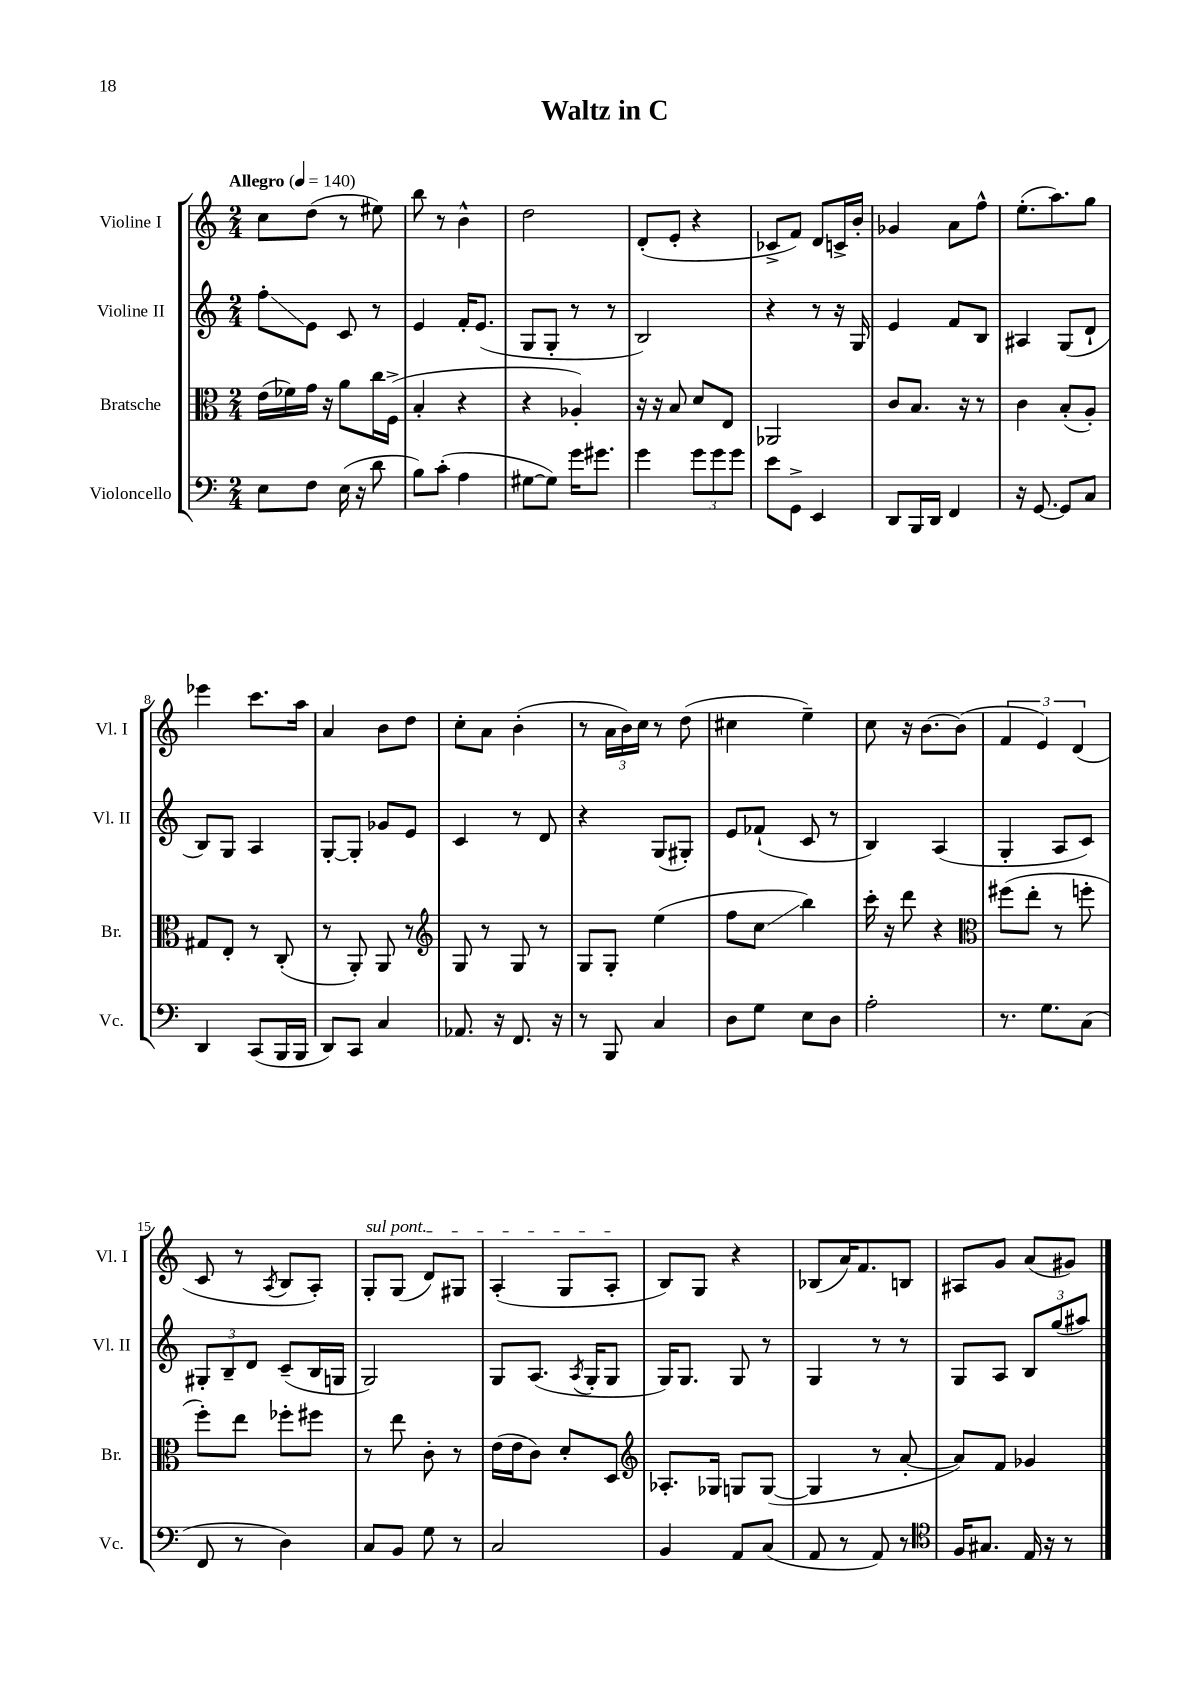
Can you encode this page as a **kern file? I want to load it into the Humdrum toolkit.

**kern	**kern	**kern	**kern
*staff4	*staff3	*staff2	*staff1
*clefF4	*clefC3	*clefG2	*clefG2
*k[]	*k[]	*k[]	*k[]
*M2/4	*M2/4	*M2/4	*M2/4
*MM140	*MM140	*MM140	*MM140
8E	(16e	8ff'	8cc
.	16f-)	.	.
8F	16g	8e	(8dd
.	16r	.	.
(16E	8a	8c	8r
16r	.	.	.
8d	16cc	8r	8ee#)
.	(16F^	.	.
=	=	=	=
8B)	4B'	4e	8bb
(8c'	.	.	8r
4A	4r	16f'	4b^^
.	.	(8.e	.
=	=	=	=
[8G#	4r	8G	2dd
8G#])	.	8G'	.
16g	4A-')	8r	.
8.g#	.	.	.
.	.	8r	.
=	=	=	=
4g	16r	2B)	(8d'
.	16r	.	.
.	8B	.	8e'
12g	8d	.	4r
12g	.	.	.
.	8E	.	.
12g	.	.	.
=	=	=	=
8e	2AA-	4r	8c-^
8GG^	.	.	8f)
4EE	.	8r	8d
.	.	16r	16c^
.	.	16G	16b'
=	=	=	=
8DD	8c	4e	4g-
16BBB	8.B	.	.
16DD	.	.	.
4FF	.	8f	8a
.	16r	.	.
.	8r	8B	8ff^^
=	=	=	=
16r	4c	4A#	(8.ee'
[8.GG	.	.	.
.	.	.	8.aa)
8GG]	(8B'	(8G	.
8C	8A')	8d`	8gg
=	=	=	=
4DD	8G#	8B)	4eee-
.	8E'	8G	.
(8CC	8r	4A	8.ccc
16BBB	(8C'	.	.
16BBB	.	.	16aa
=	=	=	=
8DD)	8r	[8G'	4a
8CC	8AA')	8G']	.
4C	8AA	8g-	8b
.	8r	8e	8dd
=	=	=	=
*	*clefG2	*	*
8.AA-	8G	4c	8cc'
.	8r	.	8a
16r	.	.	.
8.FF	8G	8r	(4b'
.	8r	8d	.
16r	.	.	.
=	=	=	=
8r	8G	4r	8r
8BBB	8G'	.	24a
.	.	.	24b)
.	.	.	24cc
4C	(4ee	(8G	8r
.	.	8G#')	(8dd
=	=	=	=
8D	8ff	8e	4cc#
8G	8cc	(8f-`	.
8E	4bb)	8c	4ee~)
8D	.	8r	.
=	=	=	=
2A'	16ccc'	4B)	8cc
.	16r	.	.
.	8ddd	.	16r
.	.	.	[8.b
.	4r	(4A	.
.	.	.	(8b]
=	=	=	=
*	*clefC3	*	*
8.r	(8ff#	4G'	6f
.	8ee'	.	.
.	.	.	6e)
8.G	.	.	.
.	8r	8A	.
.	.	.	(6d
(8C	8ff'	8c)	.
=	=	=	=
8FF	8ff')	12G#'	8c
.	.	12B~	.
8r	8ee	.	8r
.	.	12d	.
.	.	.	8qA
4D)	8ff-'	(8c~	8B
.	8ff#	16B	8A')
.	.	16G	.
=	=	=	=
8C	8r	2G)	8G'
8BB	8ee	.	(8G
8G	8c'	.	8d)
8r	8r	.	8G#
=	=	=	=
2C	(16e	8G	(4A'
.	16e	.	.
.	8c)	(8.A	.
.	8d'	.	8G
.	.	8qA	.
.	.	16G'	.
.	8D	8G	8A'
=	=	=	=
*	*clefG2	*	*
4BB	8.A-'	16G)	8B)
.	.	8.G	.
.	.	.	8G
.	16G-	.	.
8AA	8G	8G	4r
(8C	([8G	8r	.
=	=	=	=
8AA	4G]	4G	(8B-
8r	.	.	16a)
.	.	.	8.f
8AA)	8r	8r	.
8r	[8a'	8r	8B
=	=	=	=
*clefC4	*	*	*
16F	8a])	8G	8A#
8.G#	.	.	.
.	8f	8A	8g
16E	4g-	12B	(8a
16r	.	.	.
.	.	(12gg	.
8r	.	.	8g#)
.	.	12aa#)	.
==	==	==	==
*-	*-	*-	*-
